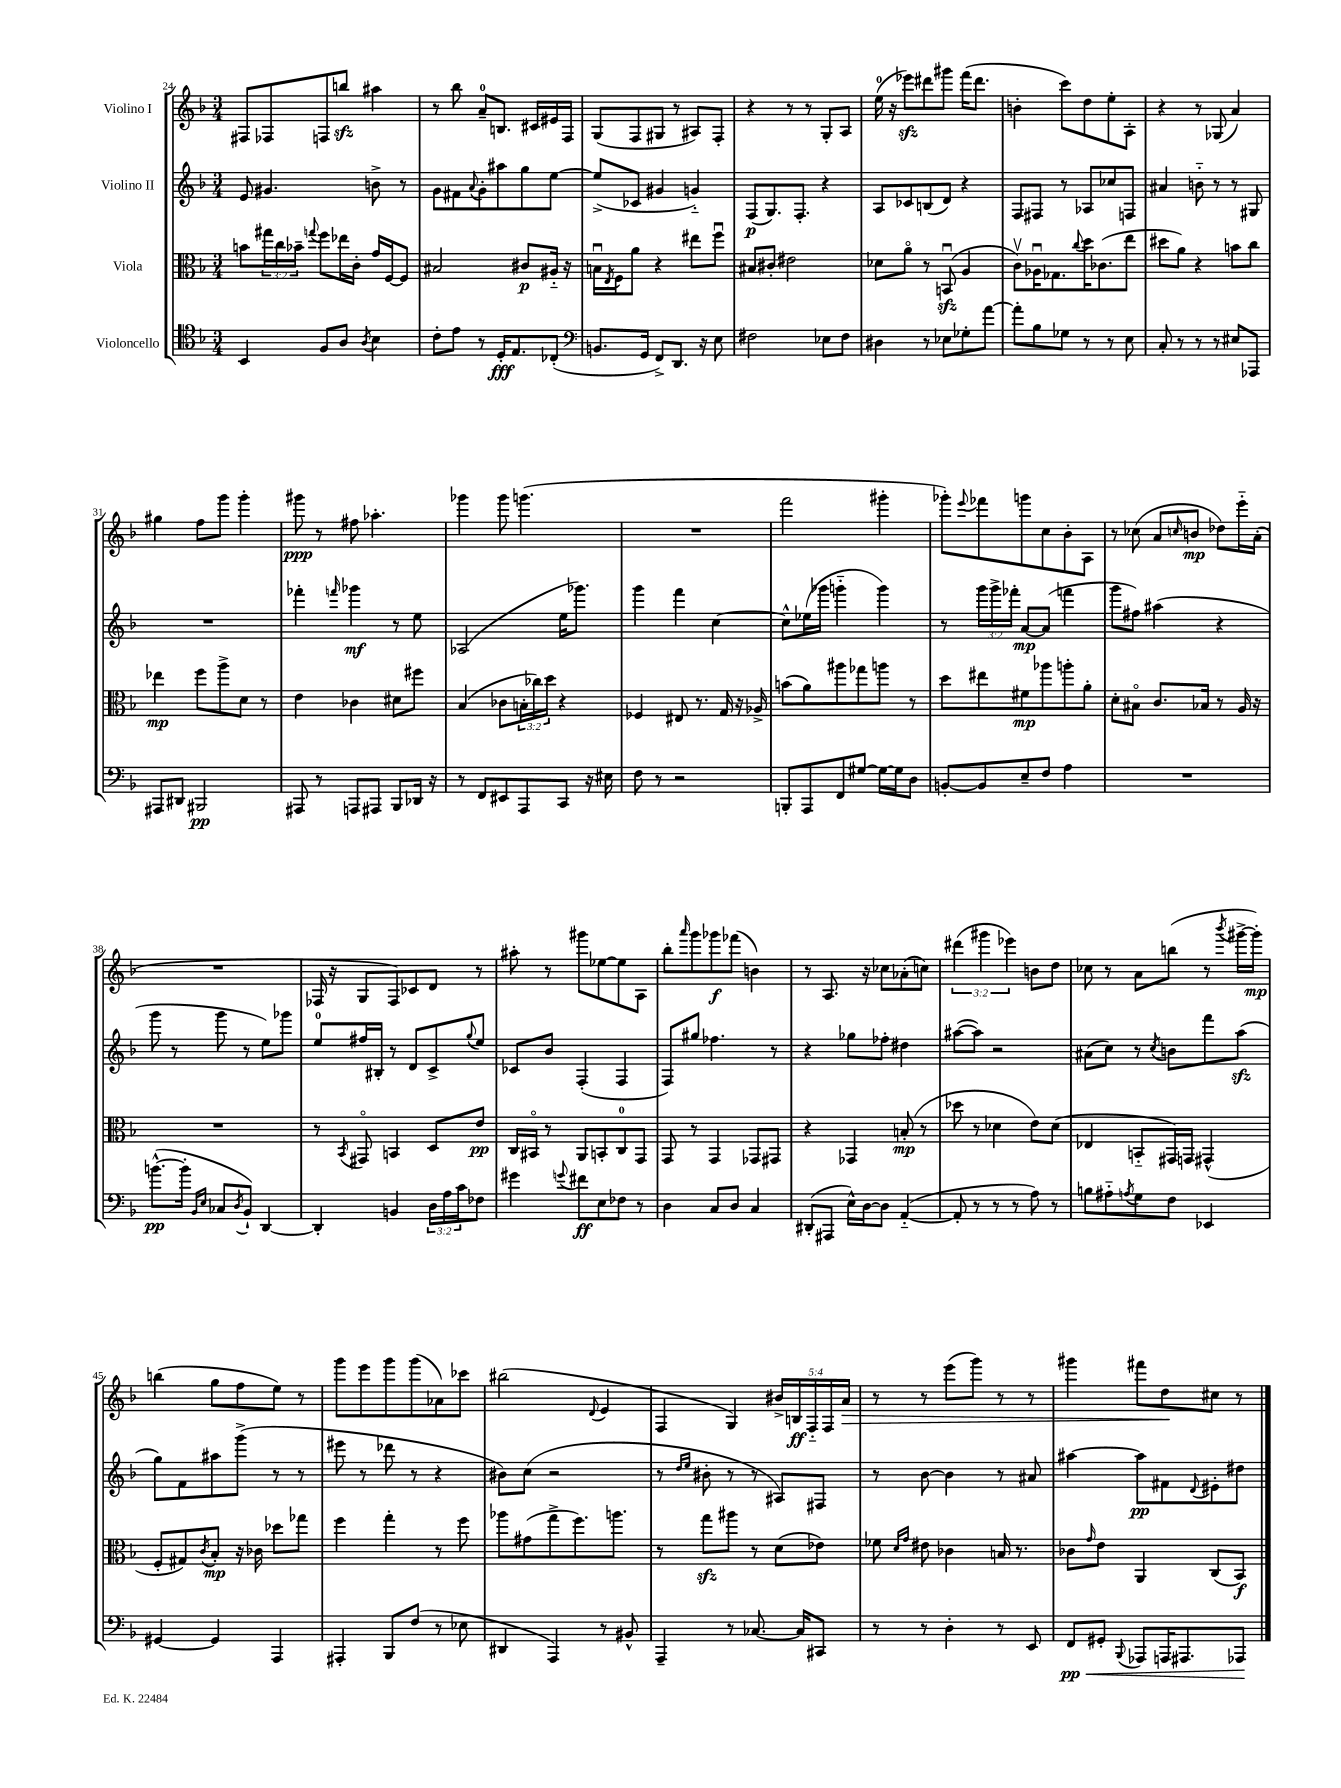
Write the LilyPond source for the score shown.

<<
\new StaffGroup <<
\new Staff = "s0" \with { instrumentName = "Violino I" } {
    \clef treble \key f \major \numericTimeSignature \time 3/4 \override Staff.TupletNumber.text = #tuplet-number::calc-fraction-text
    fis8 fes8 f8 b''8\sfz ais''4 |
    r8 bes''8 a'8-0-- b8. cis'16 eis'16 f16 |
    g8( f8 gis8 r8 ais8) f8-. |
    r4 r8 r8 g8-. a8 |
    e''16-0( r16 ees'''8\sfz) dis'''8 gis'''8 f'''16( dis'''8. |
    b'4-. c'''8) d''8 e''8-. a8-. |
    r4 r8 ges8( a'4) |
    gis''4 f''8 g'''8 g'''4-. |
    gis'''8\ppp r8 fis''8 aes''4.-. |
    ges'''4 ges'''8 g'''4.( |
    R2. |
    f'''2 gis'''4-. |
    ges'''8-.) \appoggiatura { e'''8 } fes'''8 g'''8 c''8 bes'8-. a8 |
    r8 ces''8( a'8 \grace { c''16 } b'8\mp des''8) e'''16-_ a'16-.( |
    R2. |
    fes16 r16 g8 fes8) ces'8 d'8 r8 |
    ais''8-. r8 gis'''8 ees''8~ ees''8 a8 |
    bes''8-. \grace { a'''16 } g'''8 ges'''8\f fes'''8( b'4) |
    r8 a8. r16 ces''8 aes'8-.( c''8) |
    \tuplet 3/2 { dis'''4( gis'''4 ees'''4) } b'8 d''8 |
    ces''8 r8 a'8 b''8( r8 \acciaccatura { bes'''8 } gis'''16~-> gis'''16-.\mp) |
    b''4( g''8 f''8 e''8) r8 |
    g'''8 e'''8 g'''8 g'''8( aes'8) ces'''8 |
    bis''2( \appoggiatura { d'8 } e'4 |
    f4 g4) \tuplet 5/4 { bis'16-> b16\ff f16-_ f16 a'16\> } |
    r8 r8 e'''8( g'''8) r8 r8 |
    gis'''4 fis'''8 d''8\! cis''8 r8 \bar "|." |
}
\new Staff = "s1" \with { instrumentName = "Violino II" } {
    \clef treble \key f \major \numericTimeSignature \time 3/4 \override Staff.TupletNumber.text = #tuplet-number::calc-fraction-text
    e'8 gis'4. b'8-> r8 |
    g'8 fis'8 \appoggiatura { a'8 } g'8-. ais''8 g''8 e''8~ |
    e''8->( ces'8 gis'4 g'4-_) |
    f8\p( g8.) f8.-. r4 |
    a8 ces'8 b8( d'8) r4 |
    f8 fis8 r8 aes8 ces''8 f8 |
    ais'4 b'8-_ r8 r8 gis8 |
    R2. |
    fes'''4-. \grace { f'''16 } ges'''4\mf r8 e''8 |
    aes2( e''16 ges'''8.) |
    g'''4 f'''4 c''4~ |
    c''8-^ ees''16( ges'''16 g'''4-_ g'''4) |
    r8 \tuplet 3/2 { g'''16 g'''16-> fes'''16-. } a'8~\mp a'8( f'''4 |
    g'''8 fis''8) ais''4( r4 |
    g'''8 r8 g'''8 r8 e''8) ges'''8 |
    e''8-0 fis''16 bis16-. r8 d'8 c'8-> \appoggiatura { g''8 } e''8 |
    ces'8 bes'8 f4-.( f4 |
    f8) gis''8 fes''4. r8 |
    r4 ges''8 fes''8-. dis''4 |
    ais''8~( ais''8) r2 |
    ais'8( c''8) r8 \acciaccatura { c''8 } b'8 f'''8 a''8\sfz( |
    g''8) f'8 ais''8 g'''8->( r8 r8 |
    eis'''8 r8 des'''8 r8 r4 |
    bis'8) c''8( r2 |
    r8 \grace { d''16 e''16 } bis'8-. r8 r8 ais8) fis8 |
    r8 bes'8~ bes'4 r8 ais'8 |
    ais''4~ ais''8\pp fis'8 \appoggiatura { d'8 } eis'8-. dis''8 \bar "|." |
}
\new Staff = "s2" \with { instrumentName = "Viola" } {
    \clef alto \key f \major \numericTimeSignature \time 3/4 \override Staff.TupletNumber.text = #tuplet-number::calc-fraction-text
    b'8 \tuplet 3/2 { gis''16 c''16 bes'16-- } \appoggiatura { g''8 } f''8 ees''16 c'16-. g'16 f16~ f8 |
    bis2 cis'8\p ais16-_ r16 |
    b16\downbow \acciaccatura { e8 } f16 a'8 r4 eis''8 f''8\downbow |
    bis8 cis'8-. eis'2 |
    des'8 a'8\flageolet r8 b,8\downbow\sfz( a4 |
    c'8\upbow) aes16\downbow ges8. \appoggiatura { c''8 } d''16 ces'8.( e''8 |
    dis''8 a'8) r4 b'8 c''8 |
    ees''4\mp f''8 a''8-> d'8 r8 |
    e'4 ces'4 dis'8 fis''8 |
    bes4( ces'8 \tuplet 3/2 { b16-. ces''16) d''16 } r4 |
    fes4 eis8 r8. g16 r16 aes16-> |
    b'8( a'8) ais''8 ges''8 a''8 r8 |
    d''8 eis''8 fis'8\mp aes''8 a''8-. a'8-. |
    d'8-. bis8\flageolet c'8. bes16 r8 a16 r16 |
    R2. |
    r8 \acciaccatura { bes,8 } gis,8\flageolet b,4 d8 e'8\pp |
    c16 bis,16\flageolet r8 a,8 b,8-. c8-0 g,8 |
    g,8 r8 g,4 ges,8 gis,8 |
    r4 ges,4 b8-.\mp( r8 |
    des''8 r8 des'4 e'8) des'8( |
    ees4 b,8-_ gis,16) g,16 gis,4-^( |
    f8-. gis8) \acciaccatura { c'8 } bes8-.\mp r16 ces'16 des''8 ges''8 |
    f''4 g''4-. r8 f''8 |
    aes''8 gis'8( g''8-> f''8.) a''8. |
    r8 g''8\sfz ais''8 r8 d'8( ees'8) |
    fes'8 \grace { d'16 g'16 } eis'8 ces'4 b16 r8. |
    ces'8 \grace { g'16 } e'8 a,4 c8( bes,8\f) \bar "|." |
}
\new Staff = "s3" \with { instrumentName = "Violoncello" } {
    \clef tenor \key f \major \numericTimeSignature \time 3/4 \override Staff.TupletNumber.text = #tuplet-number::calc-fraction-text
    bes,4 f8 a8 \acciaccatura { a8 } bes4 |
    c'8-. e'8 r8 d16-.\fff e8. ces8-.( |
    \clef bass b,8. g,16 f,8->) d,8. r16 e8 |
    fis2 ees8 fis8 |
    dis4 r8 ees8 ges8-. a'8~ |
    a'8-. bes8 ges8 r8 r8 e8 |
    c8-. r8 r8 r8 eis8 aes,,8 |
    ais,,8 dis,8 bis,,2\pp |
    ais,,8 r8 a,,8 ais,,8 bes,,8 des,16 r16 |
    r8 f,8 eis,8 a,,8 c,8 r16 eis16 |
    f8 r8 r2 |
    b,,8-. a,,8 f,8 gis8~ gis16~ gis16 d8 |
    b,8~-. b,8 e8-- f8 a4 |
    R2. |
    b'8.~-^\pp( b'16-. \grace { bes,16 e16 } ces8 \acciaccatura { d8 } bes,8-!) d,4~ |
    d,4-. b,4 \tuplet 3/2 { d16 a16 c'16 } fes8 |
    gis'4 \appoggiatura { g'8 } fis'8\ff e8 fes8 r8 |
    d4 c8 d8 c4 |
    dis,8-.( ais,,8 e16-^) d16~ d8 a,4~-_( |
    a,8-. r8 r8 r8 a8) r8 |
    b8 ais8-_ \acciaccatura { a8 } g8 f8 ees,4 |
    gis,4~ gis,4 a,,4 |
    ais,,4-. bes,,8 f8( r8 ees8 |
    dis,4 a,,4) r8 bis,8-^ |
    a,,4-- r8 ces8.~ ces16 cis,8 |
    r8 r8 d4-. r8 e,8 |
    f,8\pp\< gis,8-. \appoggiatura { bes,,8 } aes,,8 a,,16 ais,,8. aes,,8\! \bar "|." |
}
>>
>>
\layout { \context { \Score currentBarNumber = #24 } }
